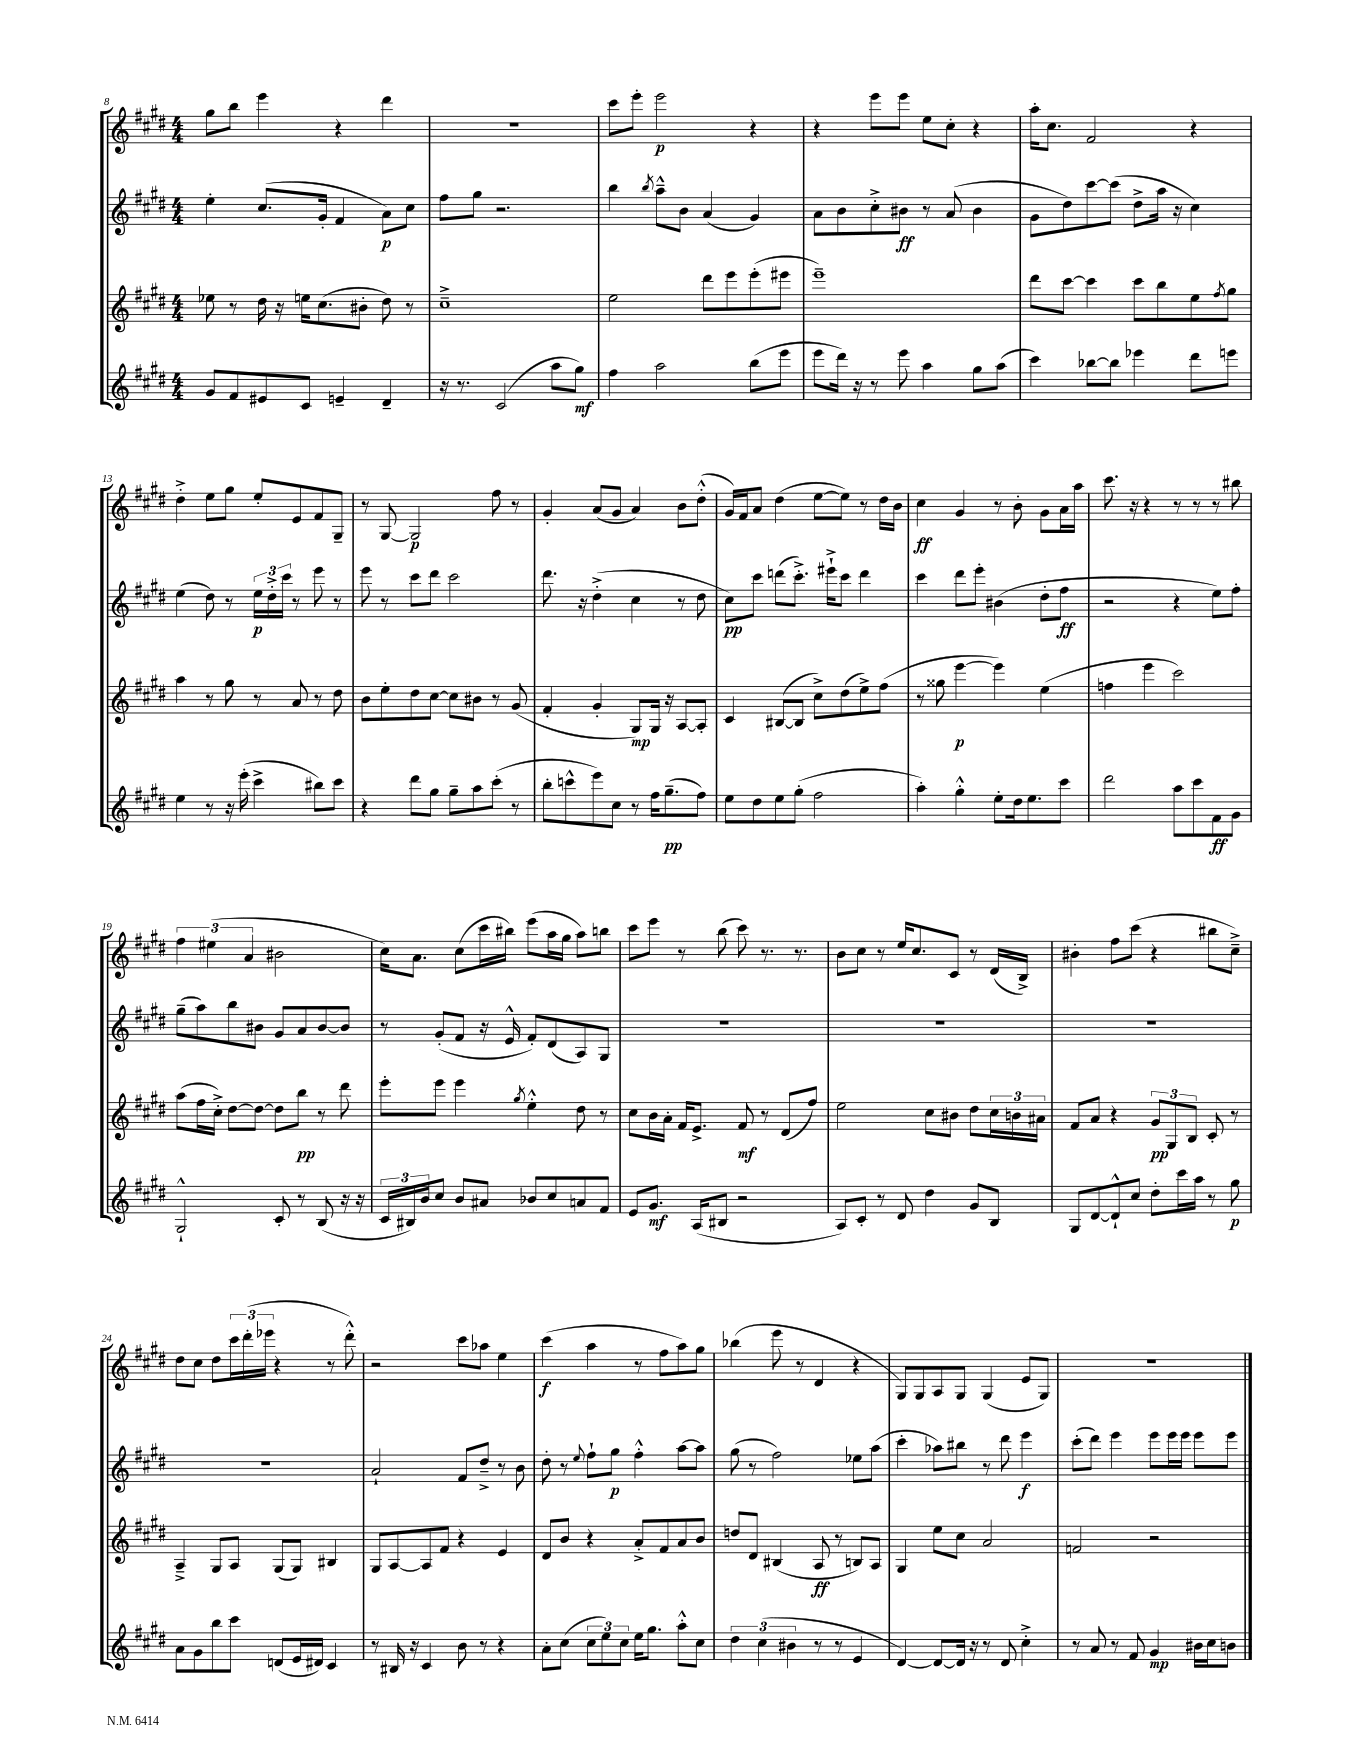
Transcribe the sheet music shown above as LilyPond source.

<<
\new StaffGroup <<
\new Staff = "s0" {
    \clef treble \key e \major \numericTimeSignature \time 4/4
    gis''8 b''8 e'''4 r4 dis'''4 |
    r1 |
    cis'''8 e'''8-. e'''2\p r4 |
    r4 e'''8 e'''8 e''8 cis''8-. r4 |
    a''16-. cis''8. fis'2 r4 |
    dis''4-.-> e''8 gis''8 e''8-. e'8 fis'8 gis8-- |
    r8 gis8~ gis2\p fis''8 r8 |
    gis'4-. a'8( gis'8 a'4) b'8 dis''8-.-^( |
    gis'16) fis'16 a'8 dis''4( e''8~ e''8) r8 dis''16 b'16 |
    cis''4\ff gis'4 r8 b'8-. gis'8 a'16 a''16 |
    cis'''8. r16 r4 r8 r8 r8 bis''8 |
    \tuplet 3/2 { fis''4 eis''4( a'4 } bis'2 |
    cis''16) a'8. cis''8( cis'''16 bis''16) e'''8( a''16 gis''16 a''8) b''8 |
    cis'''8 e'''8 r8 b''8( cis'''8) r8. r8. |
    b'8 cis''8 r8 e''16 cis''8. cis'8 r8 dis'16( b16->) |
    bis'4-. fis''8 cis'''8( r4 bis''8 cis''8--->) |
    dis''8 cis''8 dis''8 \tuplet 3/2 { cis'''16 dis'''16-.( ees'''16 } r4 r8 dis'''8-.-^) |
    r2 cis'''8 aes''8 e''4 |
    cis'''4\f( a''4 r8 fis''8 a''8) gis''8 |
    bes''4( e'''8 r8 dis'4 r4 |
    gis8) gis8 a8 gis8 gis4( e'8 gis8) |
    R1 \bar "|." |
}
\new Staff = "s1" {
    \clef treble \key e \major \numericTimeSignature \time 4/4
    e''4-. cis''8.( gis'16-. fis'4 a'8\p) cis''8 |
    fis''8 gis''8 r2. |
    b''4 \acciaccatura { b''8 } a''8---^ b'8 a'4( gis'4) |
    a'8 b'8 cis''8-.-> bis'8\ff r8 a'8( bis'4 |
    gis'8 dis''8) cis'''8~ cis'''8( dis''8-> a''16 r16 cis''4) |
    e''4( dis''8) r8 \tuplet 3/2 { e''16\p dis''16-.-> cis'''16 } r8 e'''8 r8 |
    e'''8 r8 cis'''8 dis'''8 cis'''2 |
    dis'''8. r16 dis''4-.->( cis''4 r8 dis''8 |
    cis''8\pp) cis'''8 d'''8( cis'''8.-.->) eis'''16-!-> cis'''8 d'''4 |
    cis'''4 dis'''8 e'''8-. bis'4( dis''8-. fis''8\ff |
    r2 r4 e''8) fis''8-. |
    gis''8--( a''8) b''8 bis'8 gis'8 a'8 bis'8~ bis'8 |
    r8 gis'8-.( fis'8 r16 e'16-^ fis'8-.) dis'8( a8) gis8 |
    R1 |
    R1 |
    R1 |
    R1 |
    a'2-! fis'8 dis''8---> r8 b'8 |
    dis''8-. r8 \appoggiatura { e''8 } fis''8-! gis''8\p fis''4-.-^ a''8~ a''8 |
    gis''8( r8 fis''2) ees''8 a''8( |
    cis'''4-. aes''8) bis''8 r8 dis'''8 e'''4\f |
    cis'''8-.( dis'''8) e'''4 e'''8 e'''16 e'''16 e'''8 e'''8 \bar "|." |
}
\new Staff = "s2" {
    \clef treble \key e \major \numericTimeSignature \time 4/4
    ees''8 r8 dis''16 r16 e''16 cis''8.( bis'8-. dis''8) r8 |
    cis''1---> |
    e''2 dis'''8 e'''8 e'''8-.( eis'''8 |
    e'''1--) |
    dis'''8 cis'''8~ cis'''4 cis'''8 b''8 e''8 \acciaccatura { fis''8 } gis''8 |
    a''4 r8 gis''8 r8 a'8 r8 dis''8 |
    b'8 e''8-. dis''8 cis''8~ cis''8 bis'8 r8 gis'8( |
    fis'4-. gis'4-. gis8\mp) gis16 r16 a8~ a8-. |
    cis'4 bis8~( bis8 cis''8->) dis''8( e''8->) fis''8( |
    r8 gisis''8 e'''4~\p e'''4) e''4( |
    f''4 e'''4 cis'''2) |
    a''8( fis''16 cis''16-.->) dis''8~ dis''8~ dis''8 b''8\pp r8 dis'''8 |
    e'''8-. e'''8 e'''4 \acciaccatura { gis''8 } e''4-.-^ dis''8 r8 |
    cis''8 b'16 a'16-. fis'16 e'8.-> fis'8\mf r8 dis'8( fis''8) |
    e''2 cis''8 bis'8 dis''8 \tuplet 3/2 { cis''16 b'16 ais'16 } |
    fis'8 a'8 r4 \tuplet 3/2 { gis'8\pp gis8 b8 } cis'8-. r8 |
    a4---> gis8 a8 gis8( gis8) bis4 |
    gis8 a8~ a8 fis'8 r4 e'4 |
    dis'8 b'8 r4 a'8-.-> fis'8 a'8 b'8 |
    d''8 dis'8 bis4( a8\ff r8 b8) a8 |
    gis4 e''8 cis''8 a'2 |
    f'2 r2 \bar "|." |
}
\new Staff = "s3" {
    \clef treble \key e \major \numericTimeSignature \time 4/4
    gis'8 fis'8 eis'8 cis'8 e'4-- dis'4-- |
    r16 r8. cis'2( a''8 gis''8\mf) |
    fis''4 a''2 b''8( e'''8 |
    e'''8 dis'''16) r16 r8 e'''8 a''4 gis''8 a''8( |
    cis'''4) bes''8~ bes''8 ees'''4 dis'''8 e'''8 |
    e''4 r8 r16 e'''16-.( cis'''4-> bis''8) cis'''8 |
    r4 dis'''8 gis''8 gis''8-- a''8 cis'''8-.( r8 |
    b''8-. c'''8-^ e'''8) cis''8 r8 fis''16 gis''8.--\pp( fis''8) |
    e''8 dis''8 e''8 gis''8-.( fis''2 |
    a''4-.) gis''4-.-^ e''8-. dis''16 e''8. cis'''8 |
    dis'''2 a''8 cis'''8 fis'8\ff gis'8 |
    gis2-!-^ cis'8-. r8 b8( r16 r16 |
    \tuplet 3/2 { cis'16 bis16) b'16 } cis''8 b'8 ais'8 bes'8 cis''8 a'8 fis'8 |
    e'8 gis'8.\mf a16( bis8 r2 |
    a8) cis'8-. r8 dis'8 dis''4 gis'8 b8 |
    gis8 dis'8~ dis'8-!-^ cis''8 dis''8-. cis'''16 a''16 r8 gis''8\p |
    a'8 gis'8 b''8 cis'''8 d'8( e'16 dis'16) cis'4 |
    r8 bis16 r16 cis'4 b'8 r8 r4 |
    a'8-. cis''8( \tuplet 3/2 { cis''8 e''8) cis''8 } e''16 gis''8. a''8-.-^ cis''8 |
    \tuplet 3/2 { dis''4 cis''4( bis'4 } r8 r8 e'4 |
    dis'4~) dis'8~ dis'16 r16 r8 dis'8 cis''4-.-> |
    r8 a'8 r8 fis'8 gis'4\mp bis'16 cis''16 b'8 \bar "|." |
}
>>
>>
\layout { \context { \Score currentBarNumber = #8 } }
